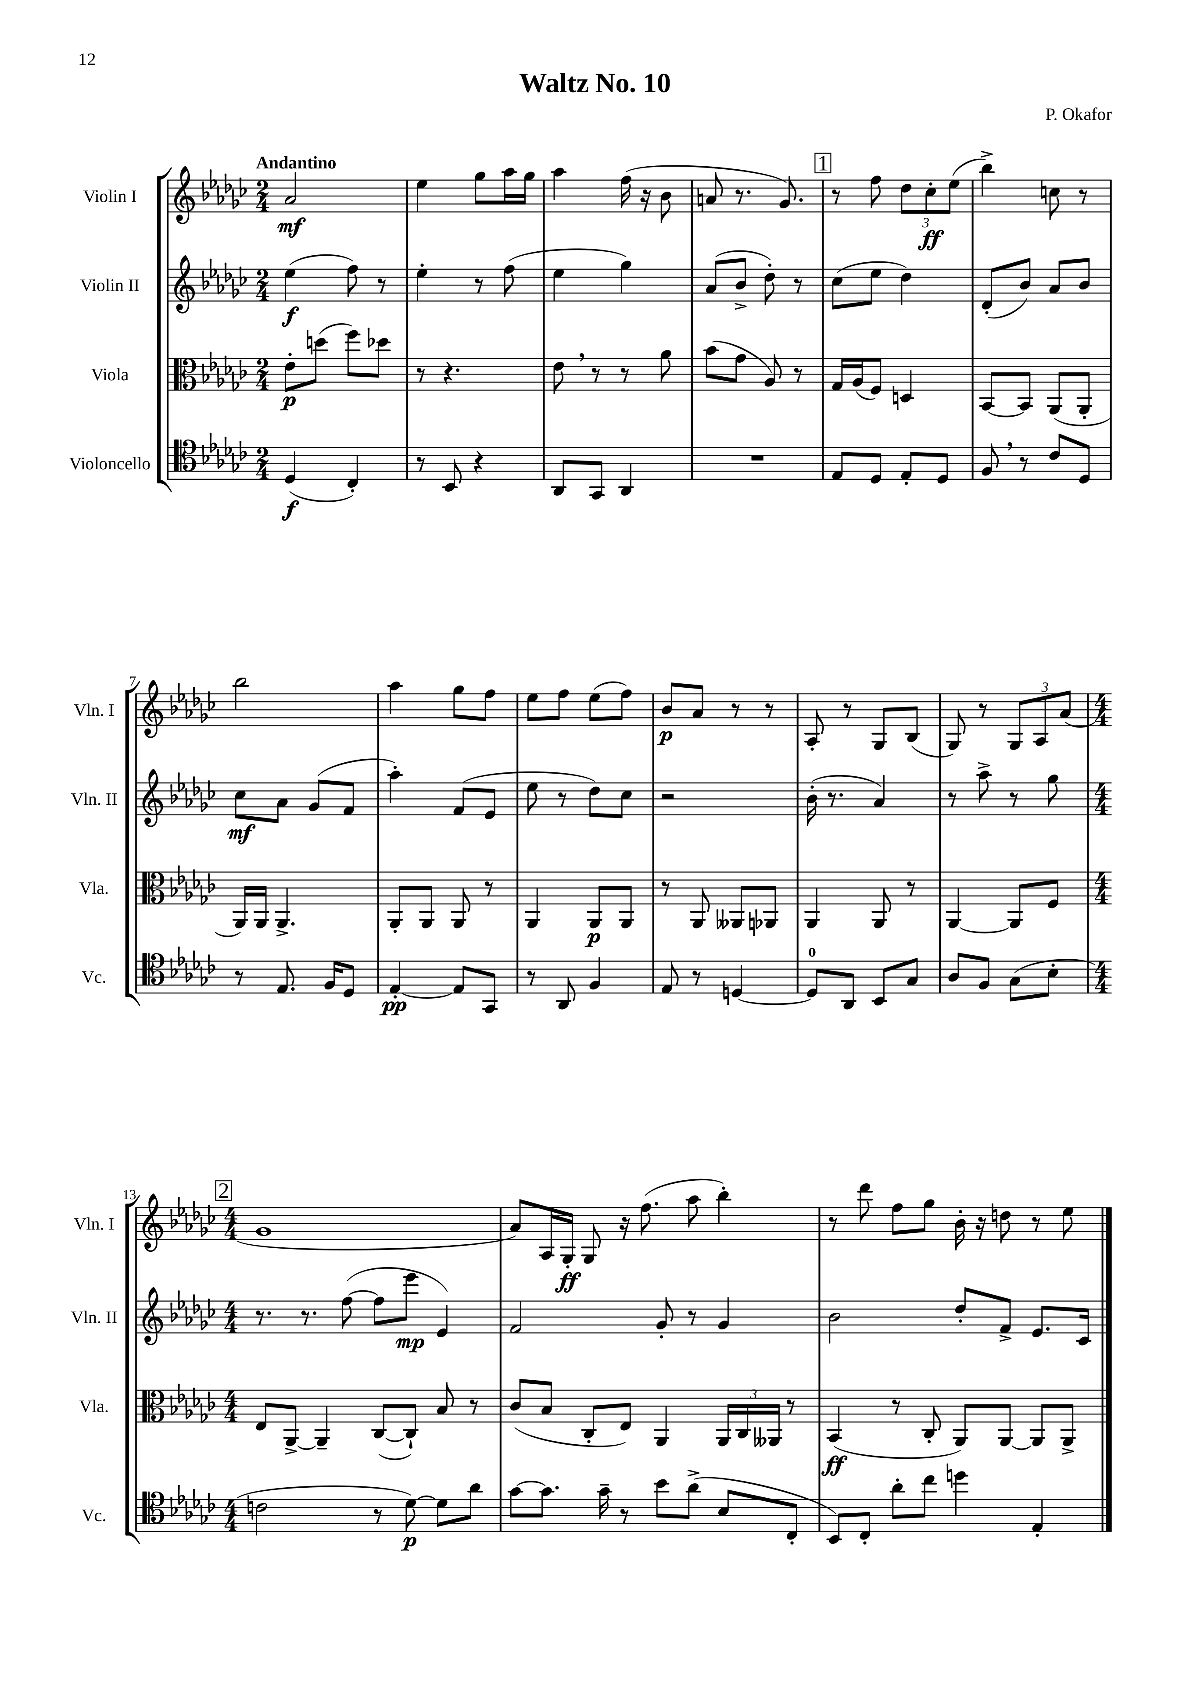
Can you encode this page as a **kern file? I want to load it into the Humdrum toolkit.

**kern	**kern	**kern	**kern
*staff4	*staff3	*staff2	*staff1
*clefC4	*clefC3	*clefG2	*clefG2
*k[b-e-a-d-g-c-]	*k[b-e-a-d-g-c-]	*k[b-e-a-d-g-c-]	*k[b-e-a-d-g-c-]
*M2/4	*M2/4	*M2/4	*M2/4
(4D-	8e-'	(4ee-	2a-
.	(8dd	.	.
4C-')	8ff)	8ff)	.
.	8dd-	8r	.
=	=	=	=
8r	8r	4ee-'	4ee-
8BB-	4.r	.	.
4r	.	8r	8gg-
.	.	(8ff	16aa-
.	.	.	16gg-
=	=	=	=
8AA-	8e-	4ee-	4aa-
8GG-	8r	.	.
4AA-	8r	4gg-)	(16ff
.	.	.	16r
.	8a-	.	8b-
=	=	=	=
2r	(8b-	(8a-	8a
.	8g-	8b-^	8.r
.	8A-)	8dd-')	.
.	.	.	8.g-)
.	8r	8r	.
=	=	=	=
8E-	16G-	(8cc-	8r
.	(16A-	.	.
8D-	8F)	8ee-	8ff
8E-'	4D	4dd-)	12dd-
.	.	.	12cc-'
8D-	.	.	.
.	.	.	(12ee-
=	=	=	=
8F	[8BB-	(8d-'	4bb-^)
8r	8BB-]	8b-)	.
8c-	(8AA-	8a-	8cc
8D-	8AA-'	8b-	8r
=	=	=	=
8r	16AA-)	8cc-	2bb-
.	16AA-	.	.
8.E-	4.AA-^	8a-	.
.	.	(8g-	.
16F	.	.	.
8D-	.	8f	.
=	=	=	=
[4E-'	8AA-'	4aa-')	4aa-
.	8AA-	.	.
8E-]	8AA-	(8f	8gg-
8GG-	8r	8e-	8ff
=	=	=	=
8r	4AA-	8ee-	8ee-
8AA-	.	8r	8ff
4F	8AA-	8dd-)	(8ee-
.	8AA-	8cc-	8ff)
=	=	=	=
8E-	8r	2r	8b-
8r	8AA-	.	8a-
[4D	8AA--	.	8r
.	8AA-	.	8r
=	=	=	=
8D]	4AA-	(16b-'	8A-'
.	.	8.r	.
8AA-	.	.	8r
8BB-	8AA-	4a-)	8G-
8G-	8r	.	(8B-
=	=	=	=
8A-	[4AA-	8r	8G-)
8F	.	8aa-^	8r
(8G-	8AA-]	8r	12G-
.	.	.	12A-
8B-'	8F	8gg-	.
.	.	.	(12a-
=	=	=	=
*M4/4	*M4/4	*M4/4	*M4/4
2c	8E-	8.r	1g-
.	[8AA-^	.	.
.	.	8.r	.
.	4AA-~]	.	.
.	.	([8ff	.
8r	([8C-	8ff]	.
[8d-)	8C-`])	8eee-	.
8d-]	8B-	4e-)	.
8a-	8r	.	.
=	=	=	=
[8g-	(8c-	2f	8a-)
8.g-]	8B-	.	16A-
.	.	.	16G-'
.	8C-'	.	8G-
16g-~	.	.	.
8r	8E-)	.	16r
.	.	.	(8.ff
8b-	4AA-	8g-'	.
(8a-^	.	8r	8aa-
8B-	24AA-	4g-	4bb-')
.	24C-	.	.
.	24AA--	.	.
8C-'	8r	.	.
=	=	=	=
8BB-)	(4BB-	2b-	8r
8C-'	.	.	8ddd-
8a-'	8r	.	8ff
8cc-	8C-'	.	8gg-
4dd	8AA-)	8dd-'	16b-'
.	.	.	16r
.	[8AA-	8f^	8dd
4E-'	8AA-]	8.e-	8r
.	8AA-^	.	8ee-
.	.	16c-	.
==	==	==	==
*-	*-	*-	*-
